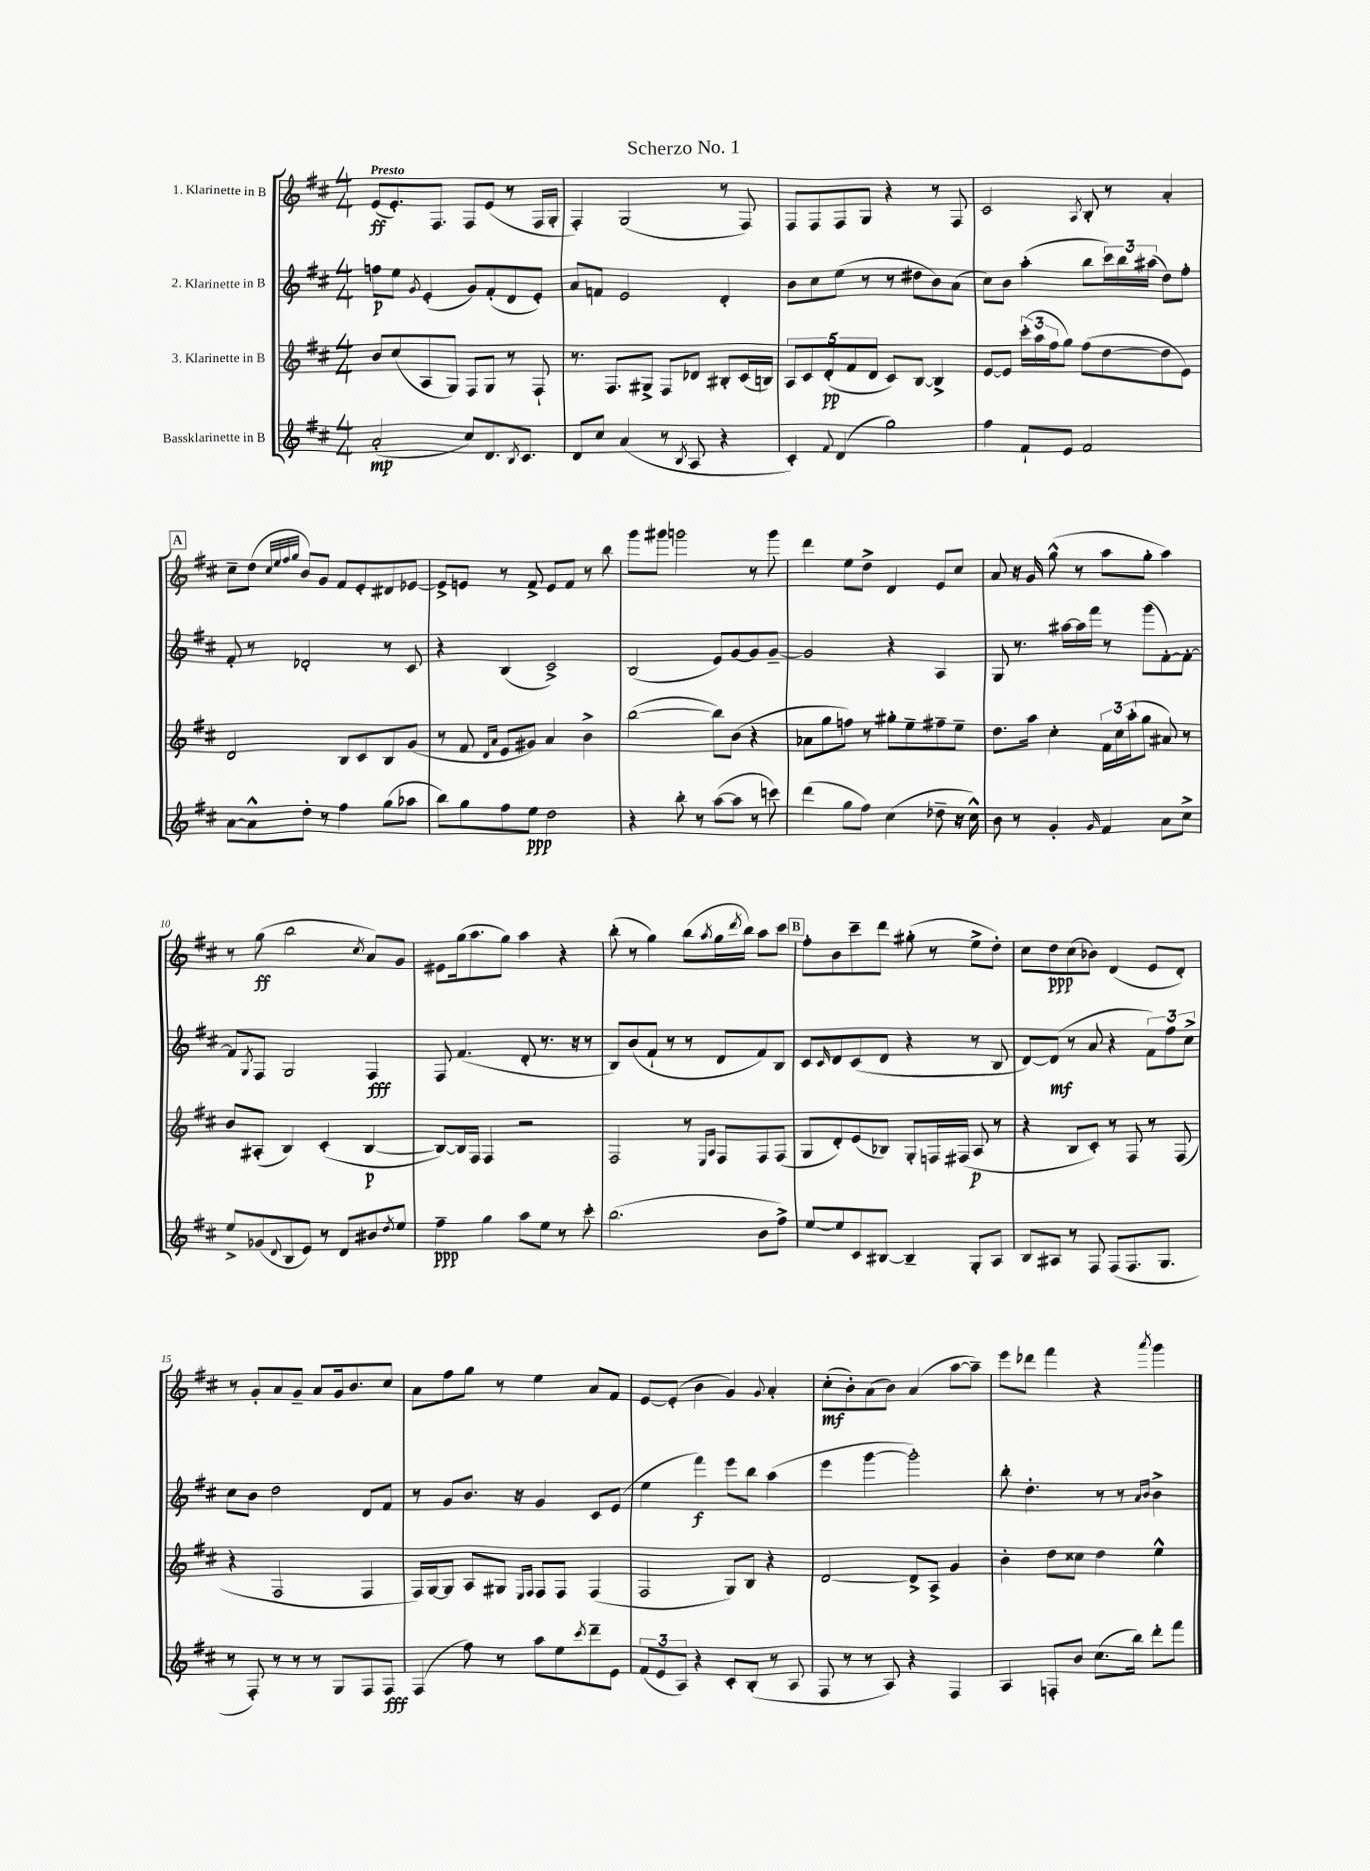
\header { title = "Scherzo No. 1" }
<<
\new StaffGroup <<
\new Staff = "s0" \with { instrumentName = "1. Klarinette in B" } {
    \clef treble \key d \major \numericTimeSignature \time 4/4 \tempo "Presto"
    e'8\ff( e'8.-.) fis8. fis8 e'8( r8 fis16 g16-. |
    fis4-.) g2( r8 fis8) |
    fis8 fis8 fis8 g8 r4 r8 fis8 |
    cis'2 \acciaccatura { a8 } b8-. r8 a'4-. |
    \mark \markup { \box "A" } cis''8-- d''8( \grace { cis''32 e''32 fis''32 g''32 } b'8) g'8 fis'8 e'8-. dis'8 ees'8~ |
    ees'8-> e'8 r8 fis'8-> e'8 fis'8 r8 b''8 |
    g'''8 gis'''8 g'''2 r8 g'''8 |
    d'''4 e''8 d''8-> d'4 e'8 cis''8 |
    a'8 r16 g'16 g''8-^( r8 a''8 g''8-. a''4) |
    r8 g''8\ff( b''2 \acciaccatura { cis''8 } a'8) g'8 |
    eis'8 g''16( a''8. g''8) a''4 r4 |
    b''8-.( r8 g''4) b''8( \acciaccatura { a''8 } g''16 \acciaccatura { d'''8 } b''16) a''8 cis'''8 |
    \mark \markup { \box "B" } fis''8-. b'8 cis'''8-- d'''8 gis''8-.( r8 e''8-> d''8-.) |
    cis''8 d''8\ppp cis''8( bes'8) d'4( e'8 d'8-.) |
    r8 g'8-. a'8 g'8-- a'8 g'16 b'8. cis''8 |
    a'8 fis''8 g''8 r8 e''4 a'8 fis'8 |
    e'8~ e'8-.( b'4 g'4) \appoggiatura { g'8 } a'4-. |
    cis''8-.\mf( b'8-.) a'8( b'8) a'4( a''8~ a''8--) |
    e'''8 des'''8 fis'''4 r4 \acciaccatura { a'''8 } g'''4 \bar "|." |
}
\new Staff = "s1" \with { instrumentName = "2. Klarinette in B" } {
    \clef treble \key d \major \numericTimeSignature \time 4/4
    f''8\p e''8 \acciaccatura { g'8 } e'4-.( g'8) fis'8-.( d'8 e'8-.) |
    a'8 f'8 e'2 d'4-. |
    b'8 cis''8 e''8( r8 r8 dis''8 b'8) a'8( |
    cis''8) b'8 a''4-.( b''8 \tuplet 3/2 { cis'''16) b''16 ais''16( } d''8) fis''8-. |
    \mark \markup { \box "A" } fis'8-. r8 des'2-. r8 cis'8 |
    r4 b4( cis'2->) |
    b2( e'8) g'8~ g'8 g'8~-- |
    g'2 r4 a4 |
    g8 r8. ais''16~ ais''16 fis'''16 r8 g'''8( fis'8~-.) fis'8~-. |
    fis'8 \acciaccatura { g8 } fis8 g2 fis4\fff |
    fis8 fis'4.( d'8-. r8. r16 r8 |
    b8) b'8( fis'8-! r8 r8 d'8 fis'8) b8 |
    \mark \markup { \box "B" } cis'8 \grace { cis'16 } d'8 cis'8( d'8 r4 r8 b8 |
    d'8~) d'8\mf( r8 a'8 r4 \tuplet 3/2 { fis'8) fis''8 cis''8-> } |
    cis''8 b'8 d''2 d'8 fis'8 |
    r8 g'8 b'8. r16 g'4 cis'8 e'8( |
    e''4 fis'''4\f) e'''8 b''8 a''4( |
    e'''4 g'''4~ g'''2-.) |
    b''8-. d''4.-. r8 r8 \grace { a'16 b'16 } b'4-> \bar "|." |
}
\new Staff = "s2" \with { instrumentName = "3. Klarinette in B" } {
    \clef treble \key d \major \numericTimeSignature \time 4/4
    b'8 cis''8( a8 g8) fis8 g8 r8 fis8-! |
    r8. fis8. gis8-> fis8 des'8 bis8-. cis'16( b16) |
    \tuplet 5/4 { a8 cis'8 d'8-.\pp( fis'8 d'8 } cis'8) b8~ b4-> |
    e'8~ e'8 \tuplet 3/2 { cis'''16-.( a''16 fis''16 } g''8) fis''8( d''8~ d''8 e'8) |
    \mark \markup { \box "A" } d'2 b8 cis'8 b8 g'8( |
    r8 fis'8 \grace { d'16 a'16 } e'8 gis'8) a'4 b'4-> |
    b''2~( b''8) b'8( r4 |
    aes'8 g''8 f''8) r8 gis''8-. e''8-- fis''8-- e''8-- |
    d''8. a''16 cis''4-. \tuplet 3/2 { fis'16 cis''16 a''16-.( } g''8 ais'8) r8 |
    b'8 ais8-.( b4) cis'4-.( b4~\p |
    b8~) b16 fis16 fis4 r2 |
    fis2 r8 \grace { e16 a16 } fis8 fis8 fis8( |
    \mark \markup { \box "B" } g8 d'8-.) e'8( bes8) g8-. f16 fis16( a8\p r8 |
    r4 b8 cis'8-.) r8 fis8 r8 fis8( |
    r4 fis2 fis4 |
    fis16) g16~ g8 a8 gis8 \grace { e16 fis16 } fis8 fis8 fis4( |
    fis2 g8) b8 r4 |
    d'2~ d'8-> a8-> g'4 |
    b'4-. d''8 cisis''8 d''4 e''4-^ \bar "|." |
}
\new Staff = "s3" \with { instrumentName = "Bassklarinette in B" } {
    \clef treble \key d \major \numericTimeSignature \time 4/4
    a'2-.\mp( cis''8) d'8. \acciaccatura { b8 } cis'8. |
    d'8 cis''8 a'4( r8 \acciaccatura { b8 } a8 r4 |
    cis'4-.) \appoggiatura { fis'8 } d'4( g''2) |
    fis''4 fis'8-! e'8 fis'2 |
    \mark \markup { \box "A" } a'8~ a'8-^ d''8-. r8 fis''4 g''8( aes''8 |
    b''8) g''8 fis''8 e''8\ppp d''2 |
    r4 b''8-. r8 a''8~( a''8 r8 c'''8) |
    d'''4( g''8 fis''8) cis''4( des''8-- r16 cis''16-^) |
    b'8 r8 g'4-. \grace { g'16 } fis'4 a'8 cis''8-> |
    e''8-> ges'8( \appoggiatura { d'8 } b8 e'8) r8 d'8 bis'8 \acciaccatura { d''8 } e''8 |
    fis''4--\ppp g''4 a''8 e''8 r8 cis'''8-. |
    b''2.( b'8 fis''8->) |
    \mark \markup { \box "B" } e''8~ e''8 cis'8 bis8~ bis4-- g8-. a8 |
    b8 ais8 r8 fis8 fis8( fis8. g8. |
    r8 fis8-.) r8 r8 r8 g8 fis8 fis8\fff |
    fis4( fis''8) r8 a''8 e''8 \acciaccatura { cis'''8 } d'''8-- e'8 |
    \tuplet 3/2 { fis'8( e'8 a8) } r4 cis'8-. b8-.( r8 a8 |
    fis8 r8 r8 a8) r4 fis4 |
    a4 f8-. b'8 cis''8.( b''16) d'''8-. fis'''8 \bar "|." |
}
>>
>>
